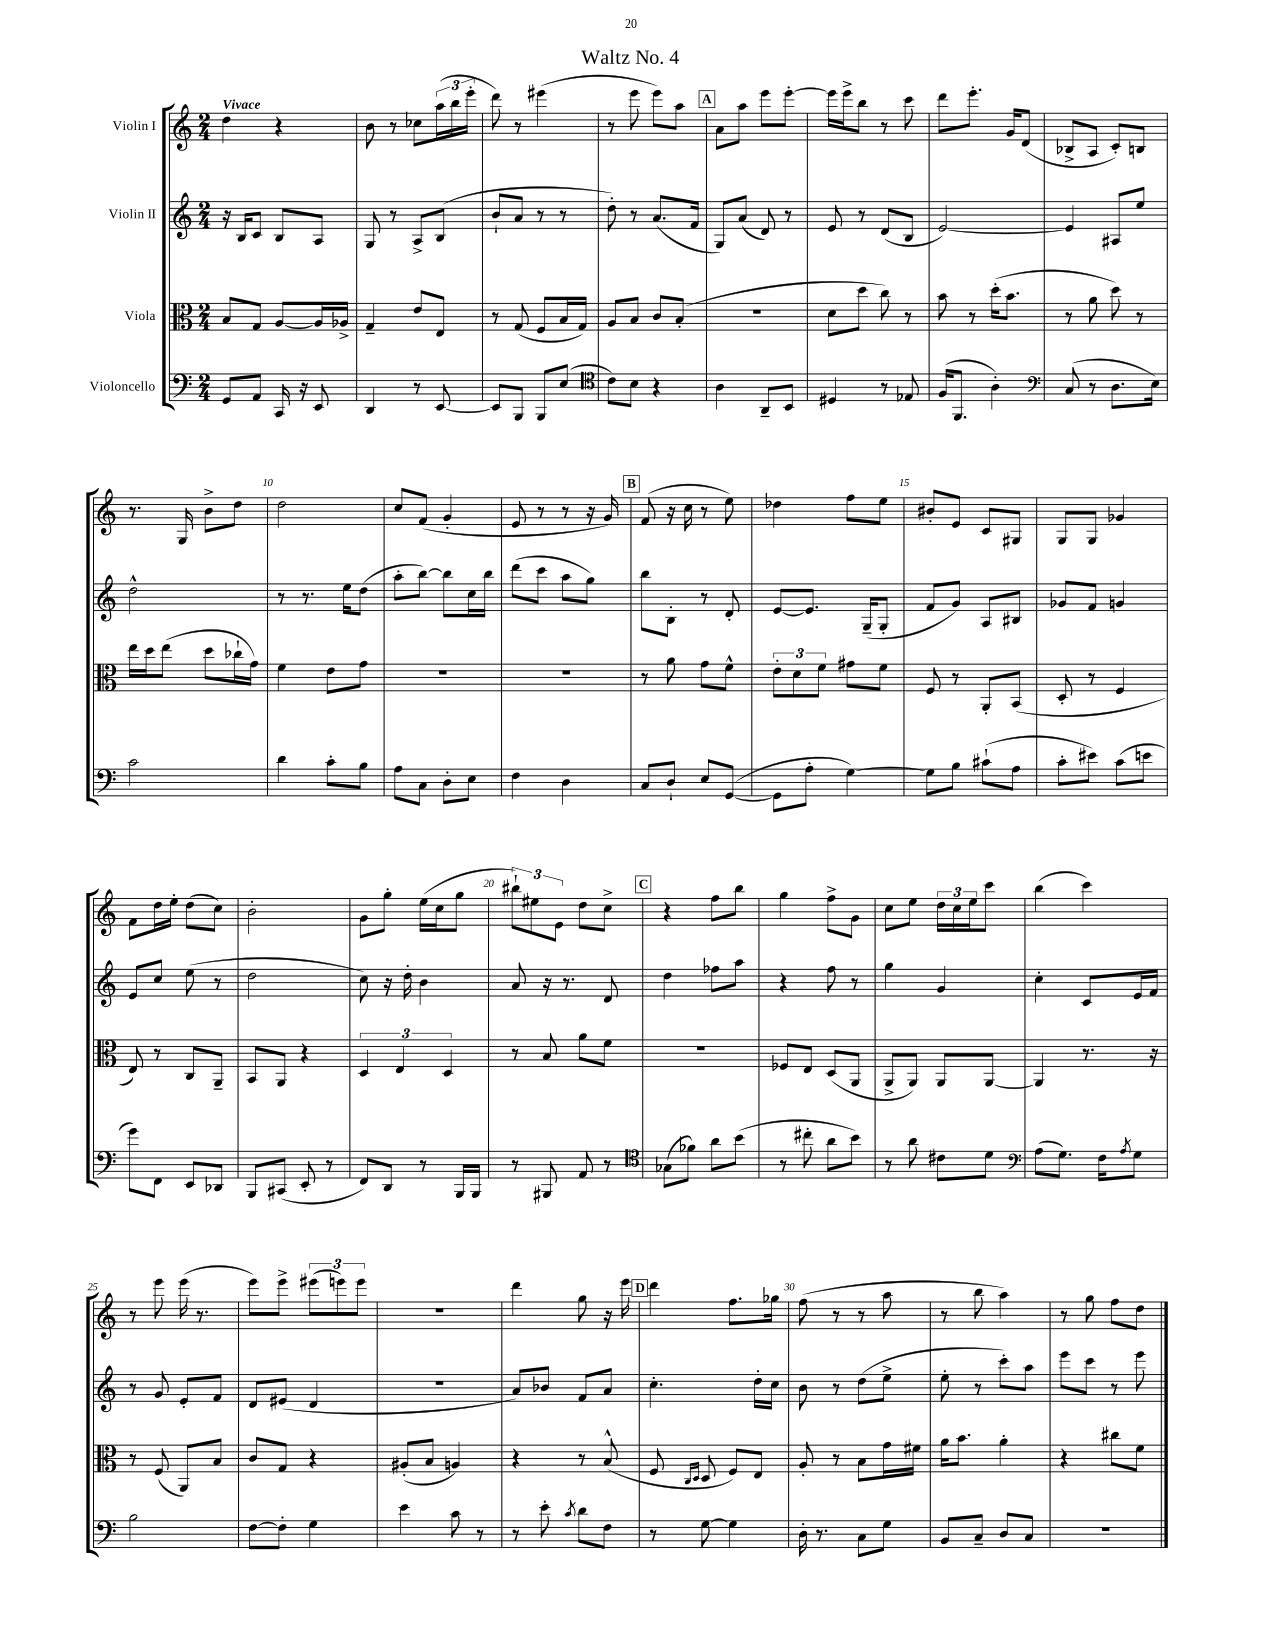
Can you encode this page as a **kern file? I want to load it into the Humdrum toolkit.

**kern	**kern	**kern	**kern
*staff4	*staff3	*staff2	*staff1
*clefF4	*clefC3	*clefG2	*clefG2
*k[]	*k[]	*k[]	*k[]
*M2/4	*M2/4	*M2/4	*M2/4
8GG/L	8B/L	16r	4dd\
.	.	16B/LK	.
8AA/J	8G/J	8c/J	.
16CC/	[8A/L	8B/L	4r
16r	.	.	.
8EE/	16A/]L	8A/J	.
.	16A-^/JJ	.	.
=	=	=	=
4DD/	4G~/	8G/	8b\
.	.	8r	8r
8r	8e/L	8A^/L	8cc-\L
[8EE/	8E/J	(8B/J	(24aa\L
.	.	.	24bb\
.	.	.	24eee'\JJ
=	=	=	=
8EE/]L	8r	8b`/L	8ddd\)
8BBB/J	(8G/	8a/J	8r
8BBB/L	8F/L	8r	(4eee#\
(8E/J	16B/L	8r	.
.	16G/JJ)	.	.
=	=	=	=
*clefC4	*	*	*
8c\L)	8A/L	8dd'\)	8r
8B\J	8B/J	8r	8eee\
4r	8c/L	(8.a/L	8eee\L)
.	(8B'/J	.	8aa\J
.	.	16f/Jk	.
=	=	=	=
4A\	2r	8G/L)	8a\L
.	.	(8a/J	8aa\J
8AA~/L	.	8d/)	8eee\L
8BB/J	.	8r	[8eee'\J
=	=	=	=
4D#/	8d\L	8e/	16eee\]LL
.	.	.	16eee^\J
.	8dd\J	8r	8bb\J
8r	8cc\)	(8d/L	8r
8E-/	8r	8B/J	8ccc\
=	=	=	=
(16F/LK	8b\	[2e/)	8ddd\L
8.FF/J	.	.	.
.	8r	.	8.eee'\J
4A'\)	(16dd'\LK	.	.
.	8.b\J	.	16g/LK
.	.	.	(8d/J
=	=	=	=
*clefF4	*	*	*
(8C/	8r	4e/]	8B-^/L
8r	8a\	.	8A/J
8.D\L	8dd\)	8A#/L	8c'/L)
.	8r	8ee/J	8B/J
16E\Jk)	.	.	.
=	=	=	=
2c\	16ee\LL	2dd^^\	8.r
.	16dd\J	.	.
.	(8ee\J	.	.
.	.	.	16G/
.	8dd\L	.	8b^\L
.	16cc-`\L	.	8dd\J
.	16g\JJ)	.	.
=	=	=	=
4d\	4f\	8r	2dd\
.	.	8.r	.
8c'\L	8e\L	.	.
.	.	16ee\LK	.
8B\J	8g\J	(8dd\J	.
=	=	=	=
8A\L	2r	8aa'\L	8cc/L
8C\J	.	[8bb\J)	(8f/J
8D'\L	.	8bb\]L	4g'/
8E\J	.	16cc\L	.
.	.	16bb\JJ	.
=	=	=	=
4F\	2r	(8ddd\L	8e/
.	.	8ccc\J	8r
4D\	.	8aa\L	8r
.	.	8gg\J)	16r
.	.	.	16g/)
=	=	=	=
8C/L	8r	8bb\L	(8f/
8D`/J	8a\	8B'\J	16r
.	.	.	16cc\
8E/L	8g\L	8r	8r
([8GG/J	8f^^\J	8d'/	8ee\)
=	=	=	=
8GG\]L	12e'\L	[8e/L	4dd-\
.	12d\	.	.
8A'\J	.	8.e/]J	.
.	12f\J	.	.
[4G\)	8g#\L	.	8ff\L
.	.	(16G~/LK	.
.	8f\J	8G'/J	8ee\J
=	=	=	=
8G\]L	8F/	8f/L	8b#'/L
8B\J	8r	8g/J)	8e/J
(8c#`\L	8AA'/L	8A/L	8c/L
8A\J	(8BB/J	8B#/J	8G#/J
=	=	=	=
8c'\L	8D'/	8g-/L	8G/L
8e#\J)	8r	8f/J	8G/J
(8c\L	4F/	4g/	4g-/
8e\J	.	.	.
=	=	=	=
8g\L)	8E/)	8e/L	8f\L
8FF\J	8r	8cc/J	16dd\L
.	.	.	16ee'\JJ
8EE/L	8C/L	(8ee\	(8dd\L
8DD-/J	8AA~/J	8r	8cc\J)
=	=	=	=
8BBB/L	8BB/L	2dd\	2b'\
(8CC#/J	8AA/J	.	.
8EE'/	4r	.	.
8r	.	.	.
=	=	=	=
8FF/L)	6D/	8cc\)	8g\L
8DD/J	.	16r	8gg'\J
.	6E/	.	.
.	.	16dd'\	.
8r	.	4b\	(16ee\LL
.	.	.	16cc\J
.	6D/	.	.
16BBB/LL	.	.	8gg\J
16BBB/JJ	.	.	.
=	=	=	=
8r	8r	8a/	12bb#`\L)
.	.	.	12ee#\
8BBB#/	8B/	16r	.
.	.	.	12e\J
.	.	8.r	.
8AA/	8a\L	.	8dd\L
8r	8f\J	8d/	8cc^\J
=	=	=	=
*clefC4	*	*	*
(8G-\L	2r	4dd\	4r
8f-\J)	.	.	.
8a\L	.	8ff-\L	8ff\L
(8b\J	.	8aa\J	8bb\J
=	=	=	=
8r	8F-/L	4r	4gg\
8cc#'\	8E/J	.	.
8a\L	(8D/L	8ff\	8ff^\L
8b\J)	8AA/J	8r	8g\J
=	=	=	=
8r	8AA^/L	4gg\	8cc\L
8a\	8AA/J)	.	8ee\J
8c#\L	8AA/L	4g/	24dd\LL
.	.	.	24cc\
.	.	.	24ee\J
8d\J	[8AA/J	.	8ccc\J
=	=	=	=
*clefF4	*	*	*
(8A\L	4AA/]	4cc'\	(4bb\
8.G\J)	.	.	.
.	8.r	8c/L	4ccc\)
16F\LK	.	.	.
8qA/	.	.	.
8G\J	.	16e/L	.
.	16r	16f/JJ	.
=	=	=	=
2B\	8r	8r	8r
.	(8F/	8g/	8eee\
.	8AA/L)	8e'/L	(16eee\
.	.	.	8.r
.	8B/J	8f/J	.
=	=	=	=
[8F\L	8c/L	8d/L	8eee\L)
8F'\]J	8G/J	(8e#/J	8eee^\J
4G\	4r	4d/	(12eee#\L
.	.	.	12eee\)
.	.	.	12eee\J
=	=	=	=
4e\	(8A#'/L	2r	2r
.	8B/J	.	.
8c\	4A/)	.	.
8r	.	.	.
=	=	=	=
8r	4r	8a/L)	4ddd\
8e'\	.	8b-/J	.
8qc/	.	.	.
8d\L	8r	8f/L	8gg\
8F\J	(8B^^/	8a/J	16r
.	.	.	16eee\
=	=	=	=
8r	8F/	4.cc'\	4ddd\
.	16qqC/LL	.	.
.	16qqD/JJ	.	.
[8G\	8D/	.	.
4G\]	8F/L)	.	8.ff\L
.	8E/J	16dd'\LL	.
.	.	16cc\JJ	16gg-\Jk
=	=	=	=
16D'\	8A'/	8b\	(8ff\
8.r	.	.	.
.	8r	8r	8r
8C\L	8B\L	(8dd\L	8r
8G\J	16g\L	8ee^\J	8aa\
.	16f#\JJ	.	.
=	=	=	=
8BB/L	16a\LK	8ee'\	8r
.	8.b\J	.	.
8C~/J	.	8r	8bb\
8D/L	4a'\	8ccc'\L)	4aa\)
8C/J	.	8aa\J	.
=	=	=	=
2r	4r	8eee\L	8r
.	.	8ccc\J	8gg\
.	8cc#\L	8r	8ff\L
.	8f\J	8eee\	8dd\J
==	==	==	==
*-	*-	*-	*-
